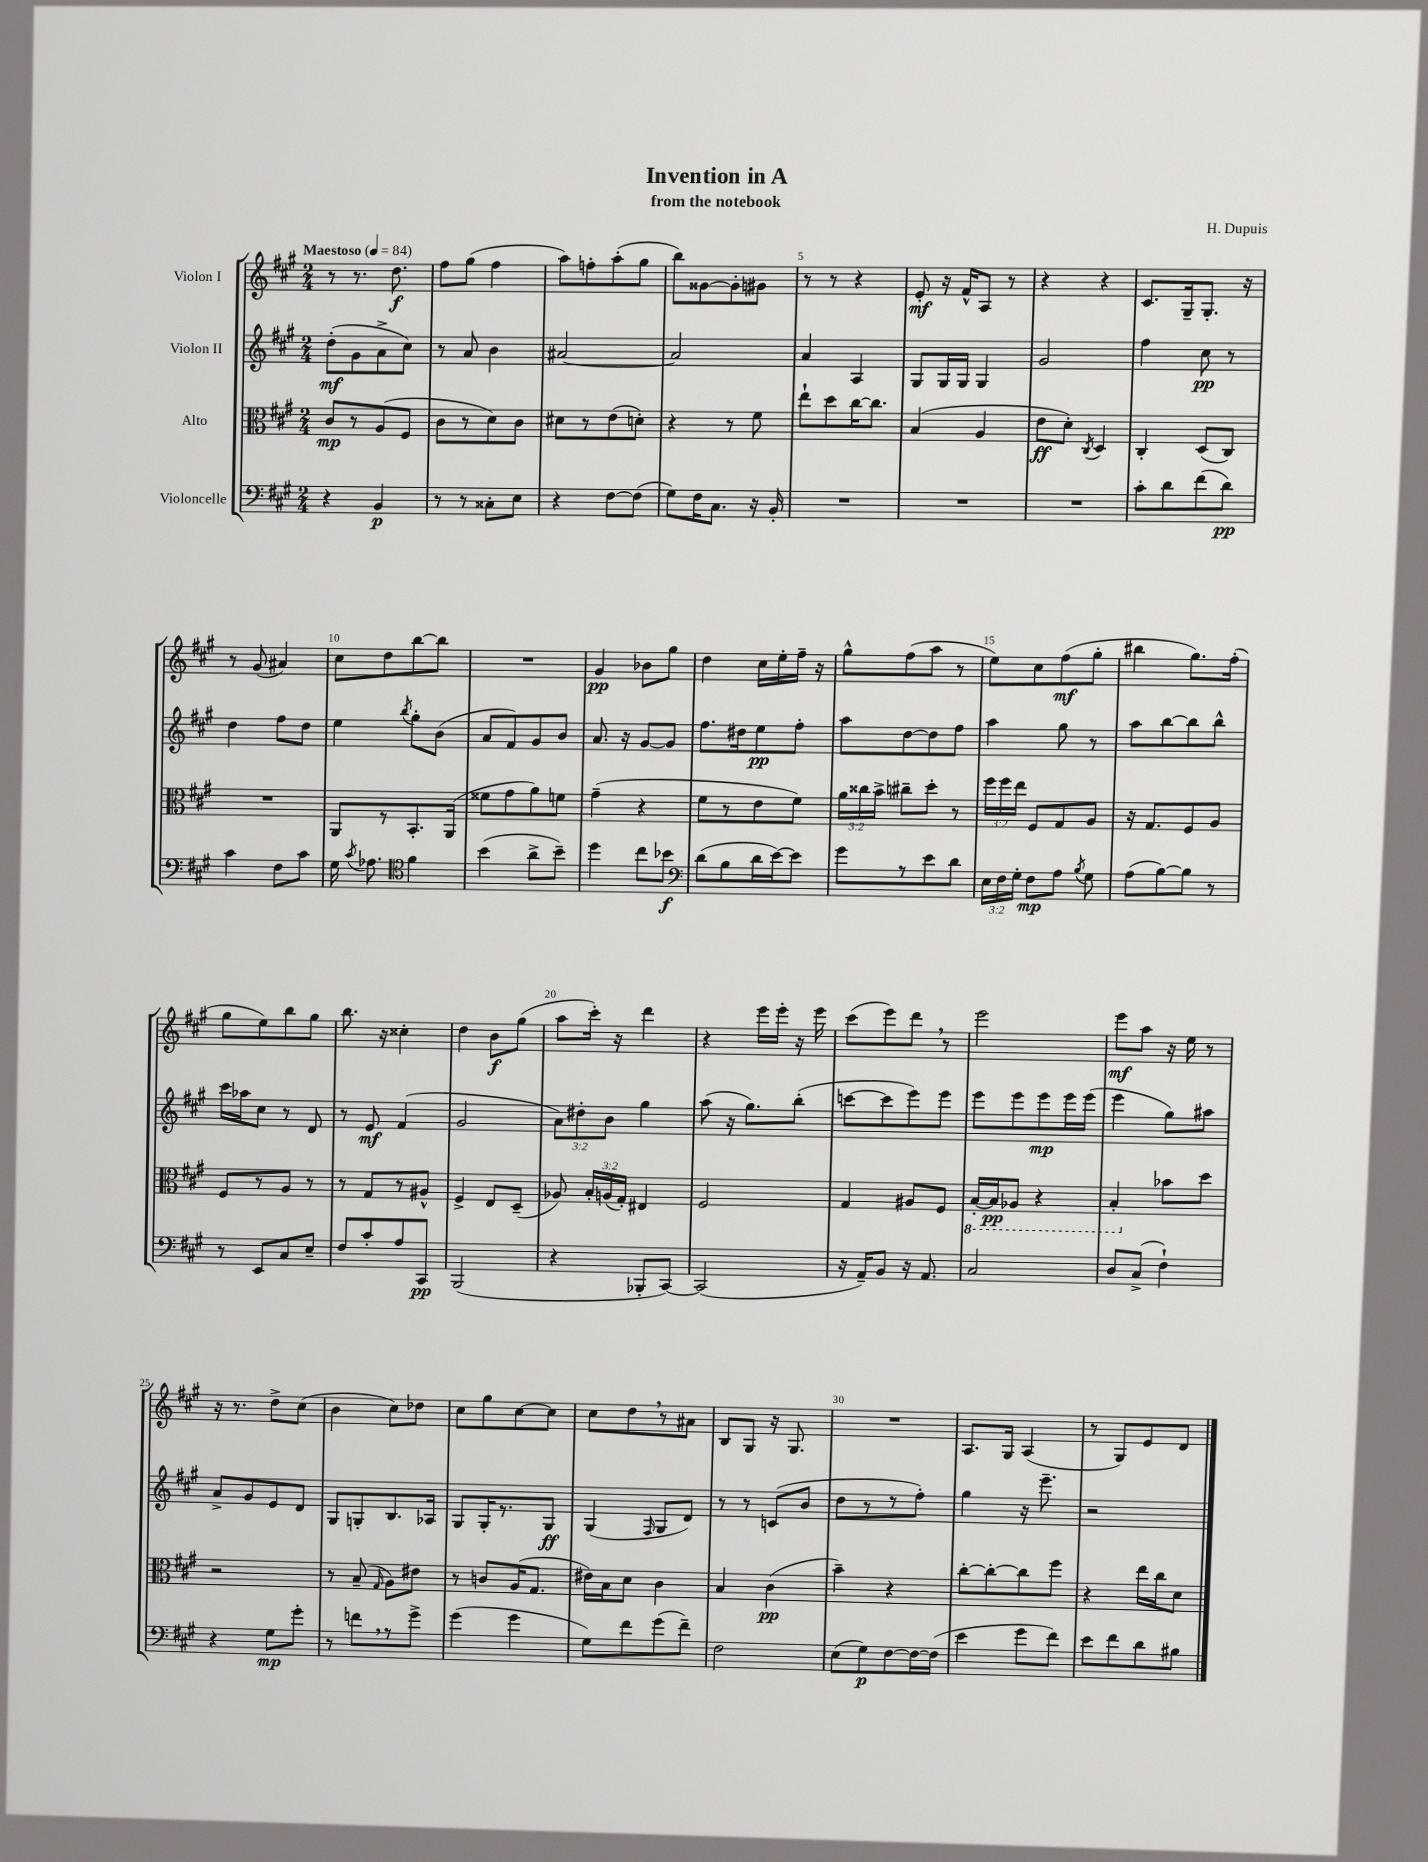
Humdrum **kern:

**kern	**dynam	**kern	**dynam	**kern	**dynam	**kern	**dynam
*part4	*part4	*part3	*part3	*part2	*part2	*part1	*part1
*staff4	*staff4	*staff3	*staff3	*staff2	*staff2	*staff1	*staff1
*I"Violoncelle	*	*I"Alto	*	*I"Violon II	*	*I"Violon I	*
*clefF4	*	*clefC3	*	*clefG2	*	*clefG2	*
*k[f#c#g#]	*	*k[f#c#g#]	*	*k[f#c#g#]	*	*k[f#c#g#]	*
*M2/4	*	*M2/4	*	*M2/4	*	*M2/4	*
*MM84	*	*MM84	*	*MM84	*	*MM84	*
=1	=1	=1	=1	=1	=1	=1	=1
!	!	!	!	!	!	!LO:TX:a:B:t=Maestoso	!
4r	.	8c#/L	mp	(8dd'\L	mf	8r	.
.	.	8r	.	8g#\	.	8.r	.
4BB/	p	(8A/	.	8a^\	.	.	.
.	.	.	.	.	.	8.dd\	f
.	.	8F#/J	.	8cc#\J)	.	.	.
=2	=2	=2	=2	=2	=2	=2	=2
8r	.	8c#\L	.	8r	.	8ff#\L	.
8r	.	8r	.	8a/	.	(8gg#\J	.
8C##X'\L	.	8d\)	.	4b\	.	4ff#\	.
8E\J	.	8c#\J	.	.	.	.	.
=3	=3	=3	=3	=3	=3	=3	=3
4r	.	8d#X\L	.	[2a#X/	.	8aa\L)	.
.	.	8r	.	.	.	8ffn'\	.
[8F#\L	.	(8e\	.	.	.	(8aa'\	.
(8F#\J]	.	8dn'\J)	.	.	.	8gg#\J	.
=4	=4	=4	=4	=4	=4	=4	=4
8G#\L)	.	4r	.	2a#/]	.	8bb\L)	.
16F#\K	.	.	.	.	.	[8g##X\	.
8.C#\J	.	.	.	.	.	.	.
.	.	8r	.	.	.	8g##'\]	.
16r	.	8f#\	.	.	.	8g#X\J	.
16BB'/	.	.	.	.	.	.	.
=5	=5	=5	=5	=5	=5	=5	=5
2r	.	8ee`\L	.	4a/	.	8r	.
.	.	8dd\	.	.	.	8r	.
.	.	[16cc#\K	.	4A/	.	4r	.
.	.	8.cc#\J]	.	.	.	.	.
=6	=6	=6	=6	=6	=6	=6	=6
2r	.	(4B/	.	8G#/L	.	8e'/	mf
.	.	.	.	16G#/L	.	16r	.
.	.	.	.	16G#/JJ	.	16f#^^/KL	.
.	.	4A/	.	4G#/	.	8A/J	.
.	.	.	.	.	.	8r	.
=7	=7	=7	=7	=7	=7	=7	=7
2r	.	8e\L	ff	2g#/	.	4r	.
.	.	8d'\J)	.	.	.	.	.
.	.	8qC#/	.	.	.	.	.
.	.	4D/	.	.	.	4r	.
=8	=8	=8	=8	=8	=8	=8	=8
8c#'\L	.	4C#'/	.	4ff#\	.	8.c#/L	.
8d\	.	.	.	.	.	.	.
.	.	.	.	.	.	16G#~/k	.
(8f#\	.	(8D/L	.	8cc#\	pp	8.G#'/J	.
8d\J)	pp	8C#/J)	.	8r	.	.	.
.	.	.	.	.	.	16r	.
!!LO:LB:g=z
=9	=9	=9	=9	=9	=9	=9	=9
4c#\	.	2r	.	4dd\	.	8r	.
.	.	.	.	.	.	(8g#/	.
8F#\L	.	.	.	8ff#\L	.	4a#X/)	.
8c#\J	.	.	.	8dd\J	.	.	.
=10	=10	=10	=10	=10	=10	=10	=10
16G#\	.	8AA/L	.	4ee\	.	8cc#\L	.
8qc#/	.	.	.	.	.	.	.
8.A-X\	.	.	.	.	.	.	.
.	.	8r	.	.	.	8dd\	.
*clefC4	*	*	*	*	*	*	*
.	.	.	.	8qbb/	.	.	.
4f#\	.	8.BB'/	.	8gg#'\L	.	[8bb\	.
.	.	.	.	(8b\J	.	8bb\J]	.
.	.	(16AA/Jk	.	.	.	.	.
=11	=11	=11	=11	=11	=11	=11	=11
(4b\	.	8f##X\L	.	8a/L	.	2r	.
.	.	8g#\	.	8f#/)	.	.	.
8a^\L	.	8a\)	.	8g#/	.	.	.
8b~\J)	.	8fn\J	.	8b/J	.	.	.
=12	=12	=12	=12	=12	=12	=12	=12
4dd\	.	(4g#~\	.	8.a/	.	4g#/	pp
.	.	.	.	16r	.	.	.
8cc#\L	.	4r	.	[8g#/L	.	8b-X\L	.
8b-X\J	f	.	.	8g#/J]	.	8gg#\J	.
=13	=13	=13	=13	=13	=13	=13	=13
*clefF4	*	*	*	*	*	*	*
(8d\L	.	8f#\L	.	8.ff#\L	.	4dd\	.
8B\	.	8r	.	.	.	.	.
.	.	.	.	16dd#X\k	.	.	.
16d\L	.	8e\	.	8ee\	pp	16cc#\LL	.
[16e\J)	.	.	.	.	.	16ee'\	.
8e\J]	.	8f#\J)	.	8ff#'\J	.	16ff#~\JJ	.
.	.	.	.	.	.	16r	.
=14	=14	=14	=14	=14	=14	=14	=14
8g#\L	.	24a\LL	.	8aa\L	.	8gg#^^\L	.
.	.	24cc##X\	.	.	.	.	.
.	.	24b^\JJ	.	.	.	.	.
8r	.	8cc#X~\L	.	[8dd\	.	(8ff#\	.
8e\	.	8dd'\J	.	8dd\]	.	8aa\J	.
8d\J	.	8r	.	8ff#\J	.	8r	.
=15	=15	=15	=15	=15	=15	=15	=15
24E\LL	.	24ff#\LL	.	4aa\	.	8ee\L)	.
24F#\	.	24ff#\	.	.	.	.	.
24G#'\JJ	.	24ee\JJ	.	.	.	.	.
8F#\L	mp	8F#/L	.	.	.	8cc#\	.
8A\J	.	8G#/	.	8gg#\	.	(8ff#\	mf
8qB/	.	.	.	.	.	.	.
8G#\	.	8A/J	.	8r	.	8gg#'\J	.
=16	=16	=16	=16	=16	=16	=16	=16
(8A\L	.	16r	.	8aa\L	.	4bb#X\	.
.	.	8.G#/L	.	.	.	.	.
[8B\)	.	.	.	[8bb\	.	.	.
8B\J]	.	8F#/	.	8bb\]	.	8.gg#\L)	.
8r	.	8A/J	.	8bb^^\J	.	.	.
.	.	.	.	.	.	(16ff#'\Jk	.
!!LO:LB:g=z
=17	=17	=17	=17	=17	=17	=17	=17
8r	.	8F#/L	.	16ccc#\LL	.	8gg#\L	.
.	.	.	.	16aa-X\J	.	.	.
8EE/L	.	8r	.	8cc#\J	.	8ee\)	.
8C#/	.	8A/J	.	8r	.	8bb\	.
8E~/J	.	8r	.	8d/	.	8gg#\J	.
=18	=18	=18	=18	=18	=18	=18	=18
8F#/L	.	8r	.	8r	.	8.bb\	.
8c#'/	.	8G#/L	.	8e/	mf	.	.
.	.	.	.	.	.	16r	.
8A/	.	8r	.	(4f#/	.	4cc##X'\	.
8CC#/J	pp	8A#X^^/J	.	.	.	.	.
=19	=19	=19	=19	=19	=19	=19	=19
(2BBB/	.	4F#^/	.	2g#/	.	4dd\	.
.	.	8E/L	.	.	.	8b\L	f
.	.	(8D~/J	.	.	.	(8gg#\J	.
=20	=20	=20	=20	=20	=20	=20	=20
4r	.	8A-X/)	.	12a\L)	.	8aa\L	.
.	.	.	.	12dd#X'\	.	.	.
.	.	24B'/LL	.	.	.	16ccc#'\Jk)	.
.	.	(24An/	.	12b\J	.	.	.
.	.	.	.	.	.	16r	.
.	.	24G#'/JJ)	.	.	.	.	.
8BBB-X'/L	.	4E#X/	.	4gg#\	.	4ddd\	.
[8CC#/J)	.	.	.	.	.	.	.
=21	=21	=21	=21	=21	=21	=21	=21
(2CC#/]	.	2F#/	.	(8aa\	.	4r	.
.	.	.	.	16r	.	.	.
.	.	.	.	8.gg#\L)	.	.	.
.	.	.	.	.	.	16eee\LL	.
.	.	.	.	.	.	16eee'\JJ	.
.	.	.	.	(8bb'\J	.	16r	.
.	.	.	.	.	.	16eee\	.
=22	=22	=22	=22	=22	=22	=22	=22
16r	.	4G#/	.	[8cccn\L	.	(8ccc#\L	.
16AA~/KL)	.	.	.	.	.	.	.
8BB/J	.	.	.	8ccc\]	.	8eee\)	.
16r	.	8A#X/L	.	8eee\)	.	8ddd,\J	.
8.AA/	.	.	.	.	.	.	.
.	.	8F#/J	.	8eee\J	.	8r	.
=23	=23	=23	=23	=23	=23	=23	=23
*	*	*8ba	*	*	*	*	*
2C#/	.	[16BB'/LL	.	8eee\L	.	2eee\	.
.	.	16BB/J]	pp	.	.	.	.
.	.	8AA-X/J	.	8eee\	.	.	.
.	.	4r	.	8eee\	mp	.	.
.	.	.	.	16eee\L	.	.	.
.	.	.	.	(16eee\JJ	.	.	.
=24	=24	=24	=24	=24	=24	=24	=24
8D/L	.	4BB'/	.	4eee\	.	8eee\L	mf
(8C#^/J	.	.	.	.	.	8aa\J	.
*	*	*X8ba	*	*	*	*	*
4F#`\)	.	8b-X\L	.	8gg#\L)	.	16r	.
.	.	.	.	.	.	16ee\	.
.	.	8dd\J	.	8aa#X\J	.	8r	.
!!LO:LB:g=z
=25	=25	=25	=25	=25	=25	=25	=25
4r	.	2r	.	8a^/L	.	16r	.
.	.	.	.	.	.	8.r	.
.	.	.	.	8g#/	.	.	.
8G#\L	mp	.	.	8e/	.	8dd^\L	.
8g#'\J	.	.	.	8d/J	.	(8cc#\J	.
=26	=26	=26	=26	=26	=26	=26	=26
8r	.	8r	.	8G#/L	.	4b\	.
8fn,\L	.	(8B~/	.	8Gn'/	.	.	.
.	.	16qqG#/	.	.	.	.	.
8r	.	8A\L)	.	8.B/	.	8cc#\L)	.
8g#^\J	.	8e#X\J	.	.	.	8dd-X\J	.
.	.	.	.	16A-X/Jk	.	.	.
=27	=27	=27	=27	=27	=27	=27	=27
(4g#\	.	8r	.	8G#/L	.	8cc#\L	.
.	.	8cn/L	.	16G#'/K	.	8gg#\	.
.	.	.	.	8.r	.	.	.
4g#\	.	(16A/K	.	.	.	[8cc#\	.
.	.	8.G#/J	.	.	.	.	.
.	.	.	.	8G#/J	ff	8cc#\J]	.
=28	=28	=28	=28	=28	=28	=28	=28
8G#\L)	.	16e#X\LL)	.	(4G#/	.	8cc#\L	.
.	.	16B\J	.	.	.	.	.
8f#\	.	8d\J	.	.	.	8dd,\	.
.	.	.	.	16qqF#/	.	.	.
(8g#\	.	4c#\	.	8G#/L	.	8r	.
8f#~\J)	.	.	.	8d/J)	.	8a#X\J	.
=29	=29	=29	=29	=29	=29	=29	=29
2F#\	.	4B/	.	8r	.	8B/L	.
.	.	.	.	8r	.	8G#/J	.
.	.	(4c#\	pp	(8cn/L	.	16r	.
.	.	.	.	.	.	8.G#/	.
.	.	.	.	8b/J	.	.	.
=30	=30	=30	=30	=30	=30	=30	=30
(8E\L	.	4b~\)	.	8dd\L	.	2r	.
8G#\)	p	.	.	8r	.	.	.
[8F#\	.	4r	.	8r	.	.	.
16F#\L_	.	.	.	8ff#'\J)	.	.	.
(16F#\JJ]	.	.	.	.	.	.	.
=31	=31	=31	=31	=31	=31	=31	=31
4e\	.	[8cc#'\L	.	4gg#\	.	8.A/L	.
.	.	8cc#'\_	.	.	.	.	.
.	.	.	.	.	.	16G#/Jk	.
8g#\L	.	8cc#\]	.	16r	.	(4A/	.
.	.	.	.	8.eee~\	.	.	.
8f#\J)	.	8ff#\J	.	.	.	.	.
=32	=32	=32	=32	=32	=32	=32	=32
8e\L	.	4r	.	2r	.	8r	.
8f#\	.	.	.	.	.	8G#/L)	.
8d\	.	16ee\LL	.	.	.	8e/	.
.	.	16cc#\J	.	.	.	.	.
8B#X\J	.	8d\J	.	.	.	8d/J	.
==	==	==	==	==	==	==	==
*-	*-	*-	*-	*-	*-	*-	*-
